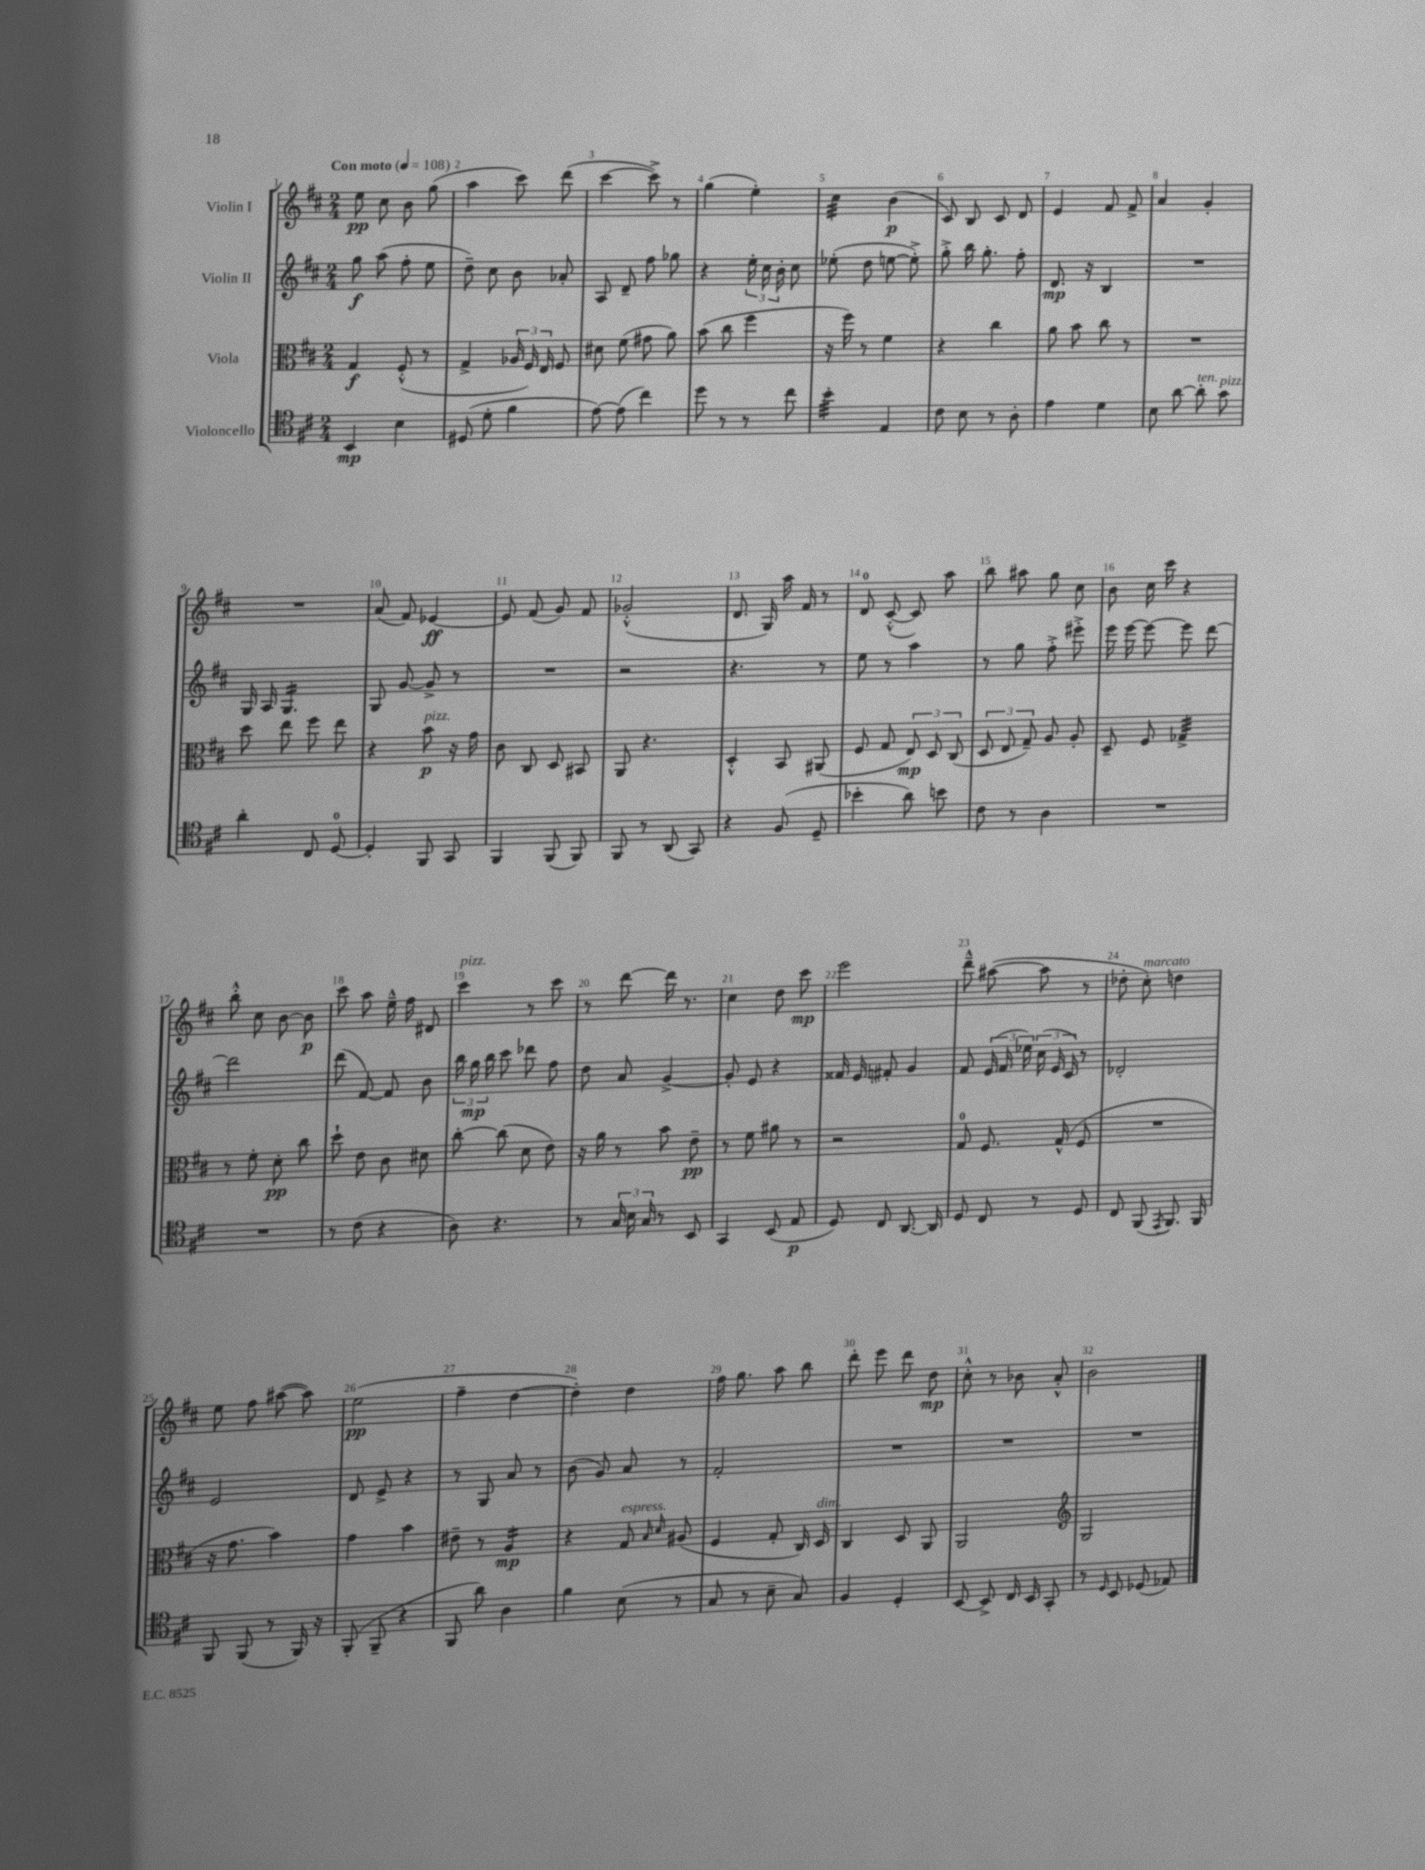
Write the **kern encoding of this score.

**kern	**kern	**kern	**kern
*staff4	*staff3	*staff2	*staff1
*clefC4	*clefC3	*clefG2	*clefG2
*k[f#c#]	*k[f#c#]	*k[f#c#]	*k[f#c#]
*M2/4	*M2/4	*M2/4	*M2/4
*MM108	*MM108	*MM108	*MM108
4BB/	4G/	8gg\	8ee\
.	.	(8aa\	8cc#\
4B\	(8F#'^^/	8ff#'\	8b\
.	8r	8ee\	(8gg\
=	=	=	=
(8D#/	4G^/	8dd~\)	4aa\
8d'\	.	8cc#\	.
4f#\	24A-/	8b\	8ccc#\)
.	24F#/)	.	.
.	24E/	.	.
.	8F#/	8a-'/	(8ddd\
=	=	=	=
[8e\)	8d#\	8A/	[4ccc#\
(8e\]	(8f#\	8d~/	.
4cc#\)	8g#\	8ff#\	8ccc#^\])
.	8a\)	8gg-\	8r
=	=	=	=
8dd\	(8b\	4r	(4gg\
8r	8cc#\	.	.
8r	4ff#\	24ee'\	4ee'\)
.	.	24cc#\	.
.	.	24b'\	.
8cc#\	.	8cc#\	.
=	=	=	=
4b'\	16r	(8ee-'\	4cc#\
.	16ff#\)	.	.
.	8r	8dd\	.
4E/	4f#\	[8ee\	(4b\
.	.	8ee'^\])	.
=	=	=	=
8c#\	4r	8gg'^\	8c#/)
8B\	.	16bb\	8B/
.	.	8.gg'\	.
8r	4cc#\	.	8c#/
8A'\	.	8ff#'\	8d/
=	=	=	=
4e\	8a\	8.d/	4e/
.	8b\	.	.
.	.	16r	.
4d\	8cc#\	4B/	8f#/
.	8r	.	8f#^/
=	=	=	=
8B\	2r	2r	4a/
[8a\	.	.	.
8a'\]	.	.	4g'/
8g\	.	.	.
=	=	=	=
4a'\	8dd\	16G/	2r
.	.	16A/	.
.	8ee\	4.G/	.
8C#/	8ff#\	.	.
[8D/	8ee\	.	.
=	=	=	=
4D'/]	4r	8G/	(8a/
.	.	[8g/	8f#/)
8FF#/	8b\	8g^/]	[4e-/
8GG/	16r	8r	.
.	16g\	.	.
=	=	=	=
4FF#/	8c#\	2r	8e-/]
.	8C#/	.	(8f#/
(8FF#/	8D/	.	8g/)
8FF#/)	8BB#/	.	8f#/
=	=	=	=
8FF#/	8AA/	2r	(2g-'^^/
8r	4.r	.	.
(8AA/	.	.	.
8GG/)	.	.	.
=	=	=	=
4r	4D'^^/	4.r	8.d/
.	.	.	16G/)
(8F#/	8BB/	.	16aa\
.	.	.	16f#/
8D~/	(8AA#/	8r	8r
=	=	=	=
4b-'\	8F#/	8ee\	8d/
.	8G/	8r	([8c#'^^/
8a\)	12E/)	4aa\	8c#/])
.	12D/	.	.
8b\	.	.	8aa\
.	(12C#/	.	.
=	=	=	=
8c#\	12D/	8r	8bb\
.	12E/	.	.
8r	.	8gg\	8aa#\
.	12G~/)	.	.
4A\	8A/	8ff#'^\	8gg\
.	8A'/	8eee#'^\	8cc#\
=	=	=	=
2r	8D~/	16eee\	8b\
.	.	[16eee\	.
.	8F#/	8eee\_	16cc#\
.	.	.	16ccc#\
.	4G-^/	8eee\]	4r
.	.	[8ddd\	.
=	=	=	=
2r	8r	2ddd\]	8bb'^^\
.	8f#'\	.	8cc#\
.	8d'\	.	[8b\
.	8cc#\	.	8b\]
=	=	=	=
8r	8dd`\	(8ddd\	8ccc#\
(8c#\	8e\	[8f#/)	8aa\
4r	8c#\	8f#/]	16ee~^^\
.	.	.	16ff#\
.	8d#\	8b\	8d#/
=	=	=	=
8A\)	[8cc#'\	24bb\	4ccc#\
.	.	24gg\	.
.	.	24bb\	.
4.r	(8cc#\]	8ccc#\	.
.	8d\	8ddd-\	8r
.	8e\)	8ff#\	8ccc#\
=	=	=	=
8r	16r	8dd\	8r
.	16a\	.	.
24G/	8r	8a/	[8ddd\
24B\	.	.	.
24G/	.	.	.
8r	8b\	[4g^/	16ddd\]
.	.	.	8.r
8BB/	8e~\	.	.
=	=	=	=
4GG/	8r	8g'/]	4cc#\
.	8f#\	8e/	.
(8BB/	8a#\	4r	8dd\
8E/	8r	.	8ccc#\
=	=	=	=
8D/)	2r	16f##/	2eee\
.	.	16e/	.
8C#/	.	8f#'/	.
[8.AA/	.	4g/	.
16AA/]	.	.	.
=	=	=	=
8D/	8G/	8f#/	8ddd~^^\
8C#/	8.F#/	(24e/	([8aa#\
.	.	24f#/	.
.	.	24ee-\)	.
8r	.	(24cc#\	8aa#\]
.	.	24e/	.
.	(16G^^/	.	.
.	.	24c#/)	.
8D/	8F#/	8r	8r
=	=	=	=
8C#/	2r	2d-'/	8dd-'\
(8FF#/	.	.	8cc#'\)
8qEE/	.	.	.
8.FF#/)	.	.	4dd\
16FF#/	.	.	.
=	=	=	=
8FF#/	16r	2e/	8ee\
.	8.g\	.	.
(8FF#/	.	.	8ff#\
8r	4b\)	.	([8aa#\
16FF#/)	.	.	8aa#\])
16r	.	.	.
=	=	=	=
(8FF#'/	4g\	8d/	(2ee\
8FF#~/	.	8e^/	.
4r	4b\	4r	.
=	=	=	=
8FF#/	8e#~\	8r	4ff#~\
8a\)	8r	8G/	.
4A\	4A/	8a/	[4dd\
.	.	8r	.
=	=	=	=
4f#\	4r	(8b\	4dd'\])
.	.	8g/)	.
(8B\	8G/	8a/	4dd\
.	16qqB/	.	.
.	16qqd/	.	.
8r	(8A#/	8r	.
=	=	=	=
8G/	4F#/	2f#'/	16ff#\
.	.	.	8.gg\
8r	.	.	.
8B~\	8G'/	.	8aa\
8G/)	16C#/)	.	8bb\
.	16D/	.	.
=	=	=	=
4F#/	4C#/	2r	8ddd'\
.	.	.	8eee\
4D'/	8D/	.	8ddd\
.	8AA/	.	8dd\
=	=	=	=
[8BB/	2AA/	2r	8cc#'^^\
8BB^/]	.	.	8r
16C#/	.	.	8b-\
16BB/	.	.	.
8GG'/	.	.	8a'^^/
=	=	=	=
*	*clefG2	*	*
8r	2G/	2r	2b\
16qqD/	.	.	.
8BB/	.	.	.
(8D-/	.	.	.
8E-/)	.	.	.
==	==	==	==
*-	*-	*-	*-
